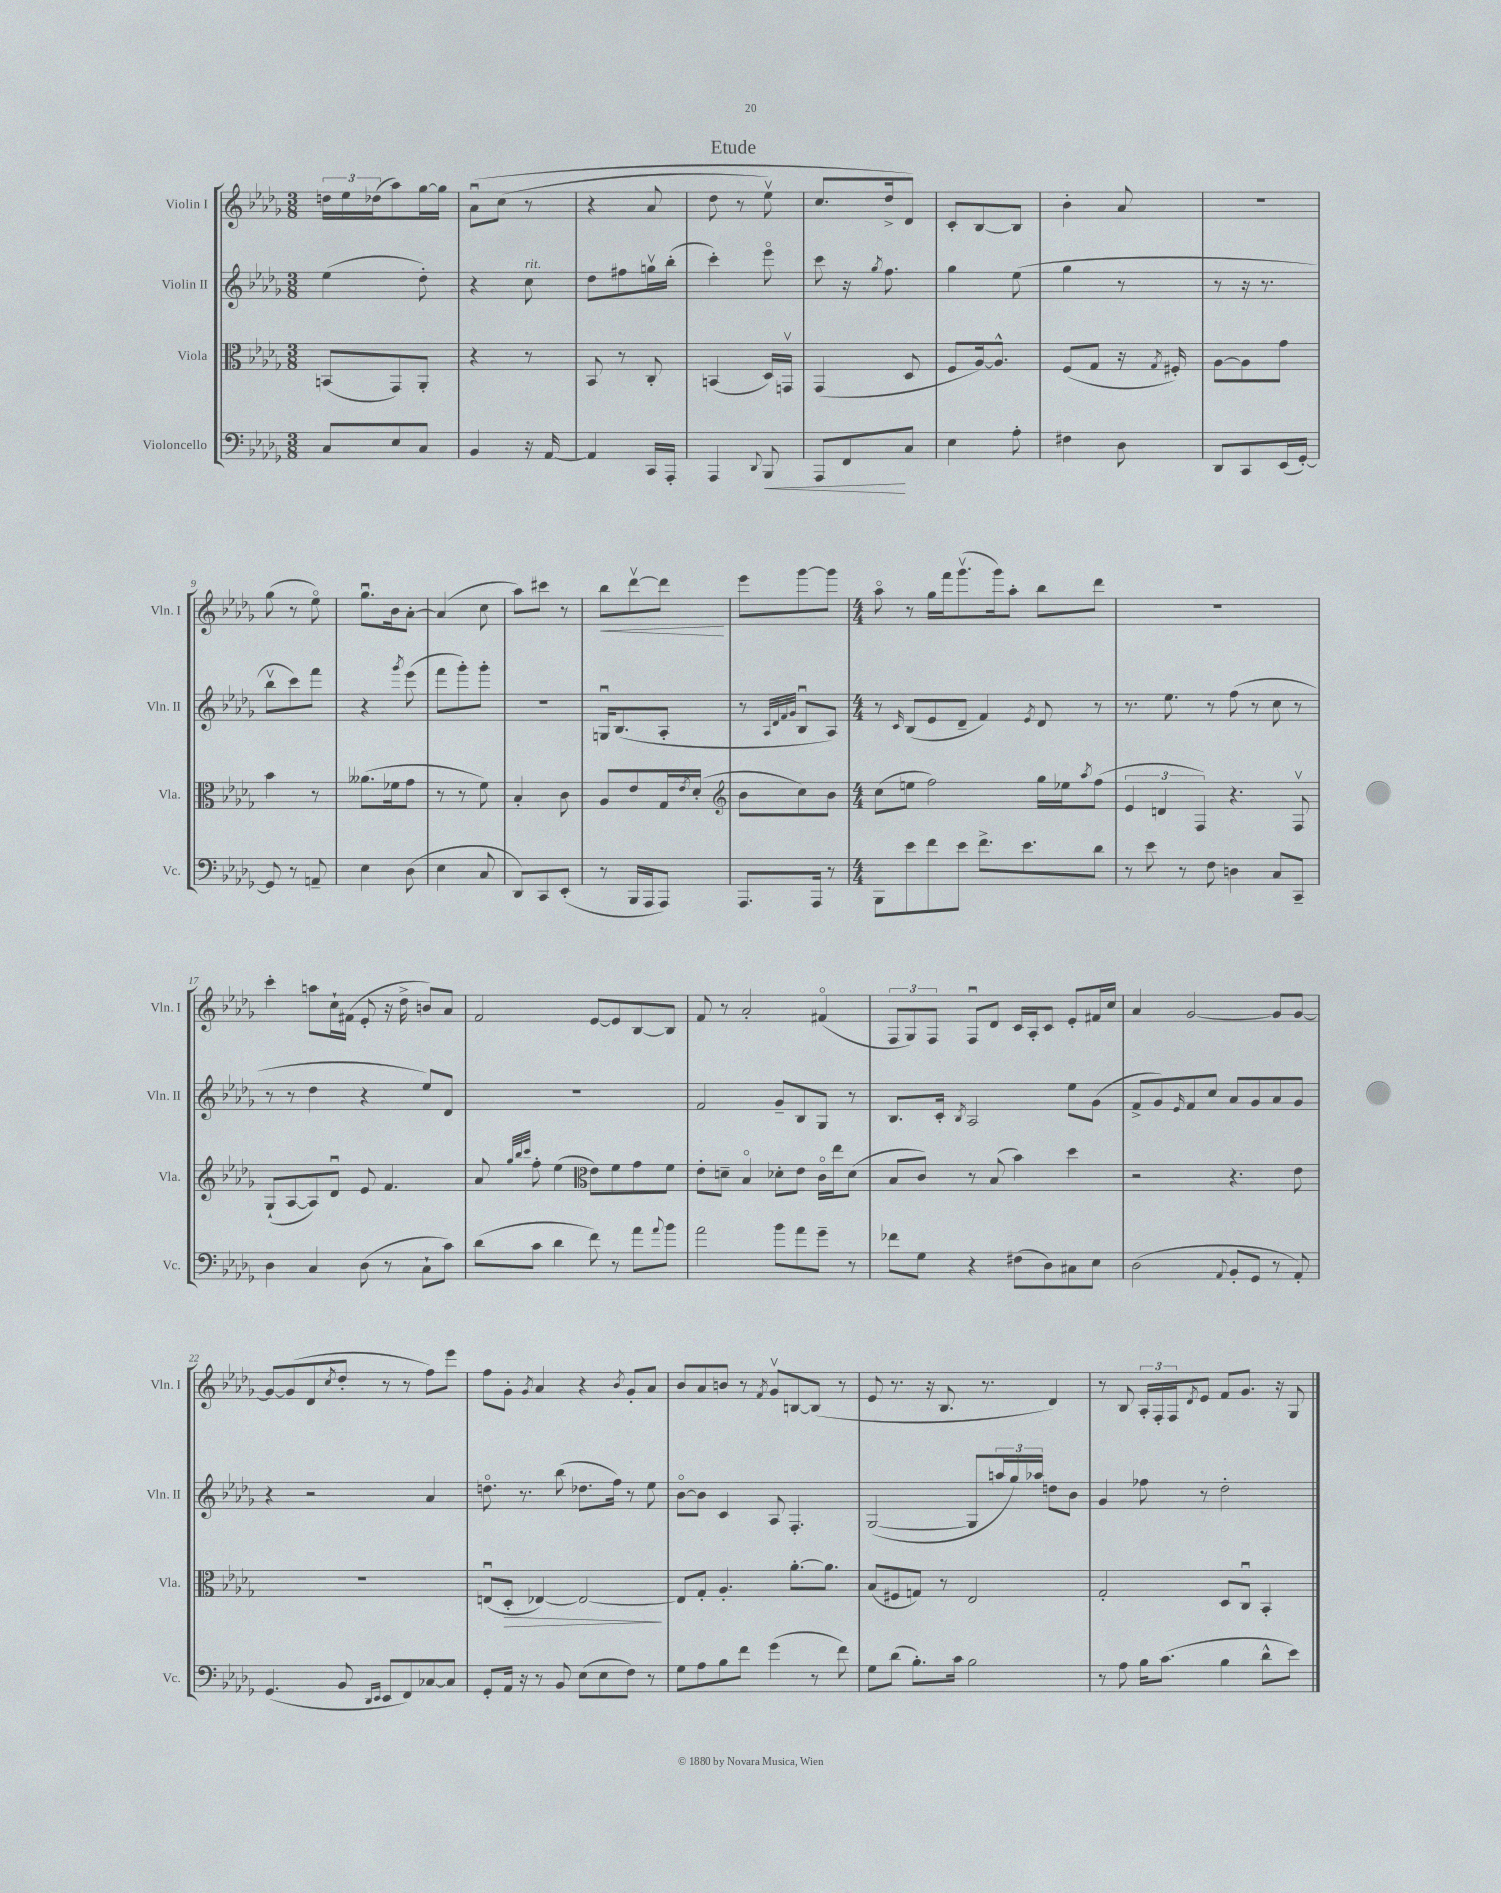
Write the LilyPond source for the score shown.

\header { title = "Etude" }
<<
\new StaffGroup <<
\new Staff = "s0" \with { instrumentName = "Violin I" shortInstrumentName = "Vln. I" } {
    \clef treble \key des \major \numericTimeSignature \time 3/8
    \tuplet 3/2 { d''16 ees''16 des''16( } aes''8) ges''16~ ges''16 |
    aes'8\downbow\( c''8( r8 |
    r4 aes'8 |
    des''8 r8 ees''8\upbow) |
    c''8. des''16-> des'8\) |
    c'8-. bes8~ bes8 |
    bes'4-. aes'8 |
    R4. |
    ges''8( r8 ees''8\flageolet) |
    ges''8.\downbow bes'16 aes'8~-. |
    aes'4( c''8 |
    aes''8) cis'''8 r8 |
    bes''8\< des'''8~\upbow des'''8\! |
    ees'''8 ges'''8~ ges'''8 |
    \numericTimeSignature \time 4/4 aes''8\flageolet r8 ges''16 f'''16 ges'''8.\upbow( ges'''16) aes''8-. bes''8 des'''8 |
    R1 |
    c'''4-. a''8 c''16-! fis'16( ees'8-. r16 des''16-> b'8) aes'8 |
    f'2 ees'8~ ees'8 bes8~ bes8 |
    f'8 r8 aes'2-. fis'4\flageolet( |
    \tuplet 3/2 { f8 ges8) f8 } f8\downbow des'8 c'16 aes16-. c'8 ees'8-. fis'16 c''16 |
    aes'4 ges'2~ ges'8 ges'8~ |
    ges'8~ ges'8( des'8 \acciaccatura { c''8 } des''8-. r8 r8 f''8) ees'''8 |
    f''8 ges'8-. \acciaccatura { ges'8 } aes'4 r4 \acciaccatura { bes'8 } ges'8-. aes'8 |
    bes'8 aes'8 b'8 r8 \acciaccatura { f'8 } ges'8\upbow b8~ b8( r8 |
    ees'8 r8. r16 bes8. r8. des'4) |
    r8 bes8 \tuplet 3/2 { aes16-. f16-. f16 } \acciaccatura { des'8 } ees'8 f'8 ges'8. r16 ges8 \bar "|." |
}
\new Staff = "s1" \with { instrumentName = "Violin II" shortInstrumentName = "Vln. II" } {
    \clef treble \key des \major \numericTimeSignature \time 3/8
    ees''4( des''8-.) |
    r4 c''8^\markup { \italic "rit." } |
    des''8 fis''8 g''16\upbow bes''16-.( |
    c'''4-.) ees'''8\flageolet |
    c'''8 r16 \acciaccatura { ges''8 } f''8. |
    ges''4 ees''8( |
    ges''4 r8 |
    r8 r16 r8. |
    bes''8\upbow c'''8) f'''8 |
    r4 \acciaccatura { ges'''8 } ees'''8( |
    f'''8 ges'''8-.) ges'''8-. |
    R4. |
    g16\downbow bes8.( aes8-. |
    r8 \grace { aes32 des'32 f'32 ges'32 } bes8\downbow aes8) |
    \numericTimeSignature \time 4/4 r8 \grace { c'16 } bes8( ees'8 des'8-- f'4) \acciaccatura { ees'8 } des'8 r8 |
    r8. ees''8. r8 f''8( r8 c''8 r8 |
    r8 r8 des''4 r4 ees''8) des'8 |
    R1 |
    f'2 ges'8-- bes8 ges8 r8 |
    bes8. c'16-. \acciaccatura { bes8 } aes2 ees''8 ges'8( |
    f'8-> ges'8) \grace { ees'16 } f'8 c''8 aes'8 ges'8 aes'8 ges'8 |
    r4 r2 aes'4 |
    d''8.\flageolet r8. bes''8( des''8. f''16) r8 ees''8 |
    bes'8~\flageolet bes'8 c'4 aes8 f4.-. |
    ges2~( ges8 \tuplet 3/2 { a''16 ges''16) aes''16 } d''8 bes'8 |
    ges'4 fes''8 r8 des''2-. \bar "|." |
}
\new Staff = "s2" \with { instrumentName = "Viola" shortInstrumentName = "Vla." } {
    \clef alto \key des \major \numericTimeSignature \time 3/8
    b,8( ges,8) aes,8-. |
    r4 r8 |
    bes,8 r8 c8-. |
    b,4( des16) g,16\upbow |
    ges,4( des8 |
    f8 aes16~) aes8.-^ |
    f8( ges8 r16 \acciaccatura { ges8 } fis16-.) |
    aes8~ aes8 ges'8 |
    bes'4 r8 |
    aeses'8.( fes'16 ges'8 |
    r8 r8 f'8) |
    bes4-. c'8 |
    aes8 ees'8 ges16 \acciaccatura { ees'8 } des'16-.( |
    \clef treble bes'8 c''8) bes'8 |
    \numericTimeSignature \time 4/4 c''8( e''8 f''2) ges''16 ees''16 \acciaccatura { aes''8 } f''8( |
    \tuplet 3/2 { ees'4 d'4 f4) } r4. f8\upbow |
    ges8-!( aes8~ aes8) des'8\downbow ees'8 f'4. |
    aes'8 \grace { ges''32 bes''32 c'''32 } f''8-. ees''4( \clef alto ees'8) f'8 ges'8 f'8 |
    ees'8-. d'8-- bes4\flageolet des'8-. ees'8 c'16\flageolet ees''16 des'8( |
    bes8 c'8) r8 bes8( bes'4) des''4 |
    r2 r4. ees'8 |
    R1 |
    e8\downbow( des8-.\> ees4~) ees2~\! |
    ees8 ges8-. aes4.-. aes'8.~-. aes'8. |
    bes8( fis8 g8) r8 ees2 |
    ges2-. des8 c8\downbow bes,4-. \bar "|." |
}
\new Staff = "s3" \with { instrumentName = "Violoncello" shortInstrumentName = "Vc." } {
    \clef bass \key des \major \numericTimeSignature \time 3/8
    c8 ees8 c8 |
    bes,4 r16 aes,16~ |
    aes,4 c,16 aes,,16-. |
    aes,,4 \appoggiatura { des,8 } bes,,8\< |
    aes,,8 f,8\! c8 |
    ees4 aes8-. |
    fis4 des8 |
    des,8 c,8 ees,16( ges,16~-.) |
    ges,8 r8 a,8-- |
    ees4 des8( |
    ees4 c8 |
    des,8) c,8 ees,8-.( |
    r8 bes,,16 aes,,16 aes,,8) |
    aes,,8. aes,,16 r8 |
    \numericTimeSignature \time 4/4 bes,,8 ees'8 f'8 ees'8 f'8.-> ees'8. des'8 |
    r8 ees'8 r8 f8 d4 c8 c,8-- |
    des4 c4 des8( r8 c8-! c'8) |
    des'8( c'8 des'4 f'8) r8 aes'8 \appoggiatura { aes'8 } bes'8 |
    aes'2 bes'8 aes'8 ges'8-- r8 |
    fes'8 ges8 r4 fis8( des8) cis8 ees8 |
    des2( \appoggiatura { aes,8 } bes,8-. ges,8 r8 aes,8-.) |
    ges,4.( bes,8 \grace { des,16 ees,16 } ees,8 f,8) ces8~ ces8 |
    ges,8-. aes,16 r16 r8 bes,8 ees8( ees8 f8) r8 |
    ges8 aes8 bes8 f'8 ges'4( r8 f'8) |
    ges8 des'8( bes8.-.) c'16 bes2 |
    r8 aes8 bes16 c'8.( bes4 des'8-^ ees'8) \bar "|." |
}
>>
>>
